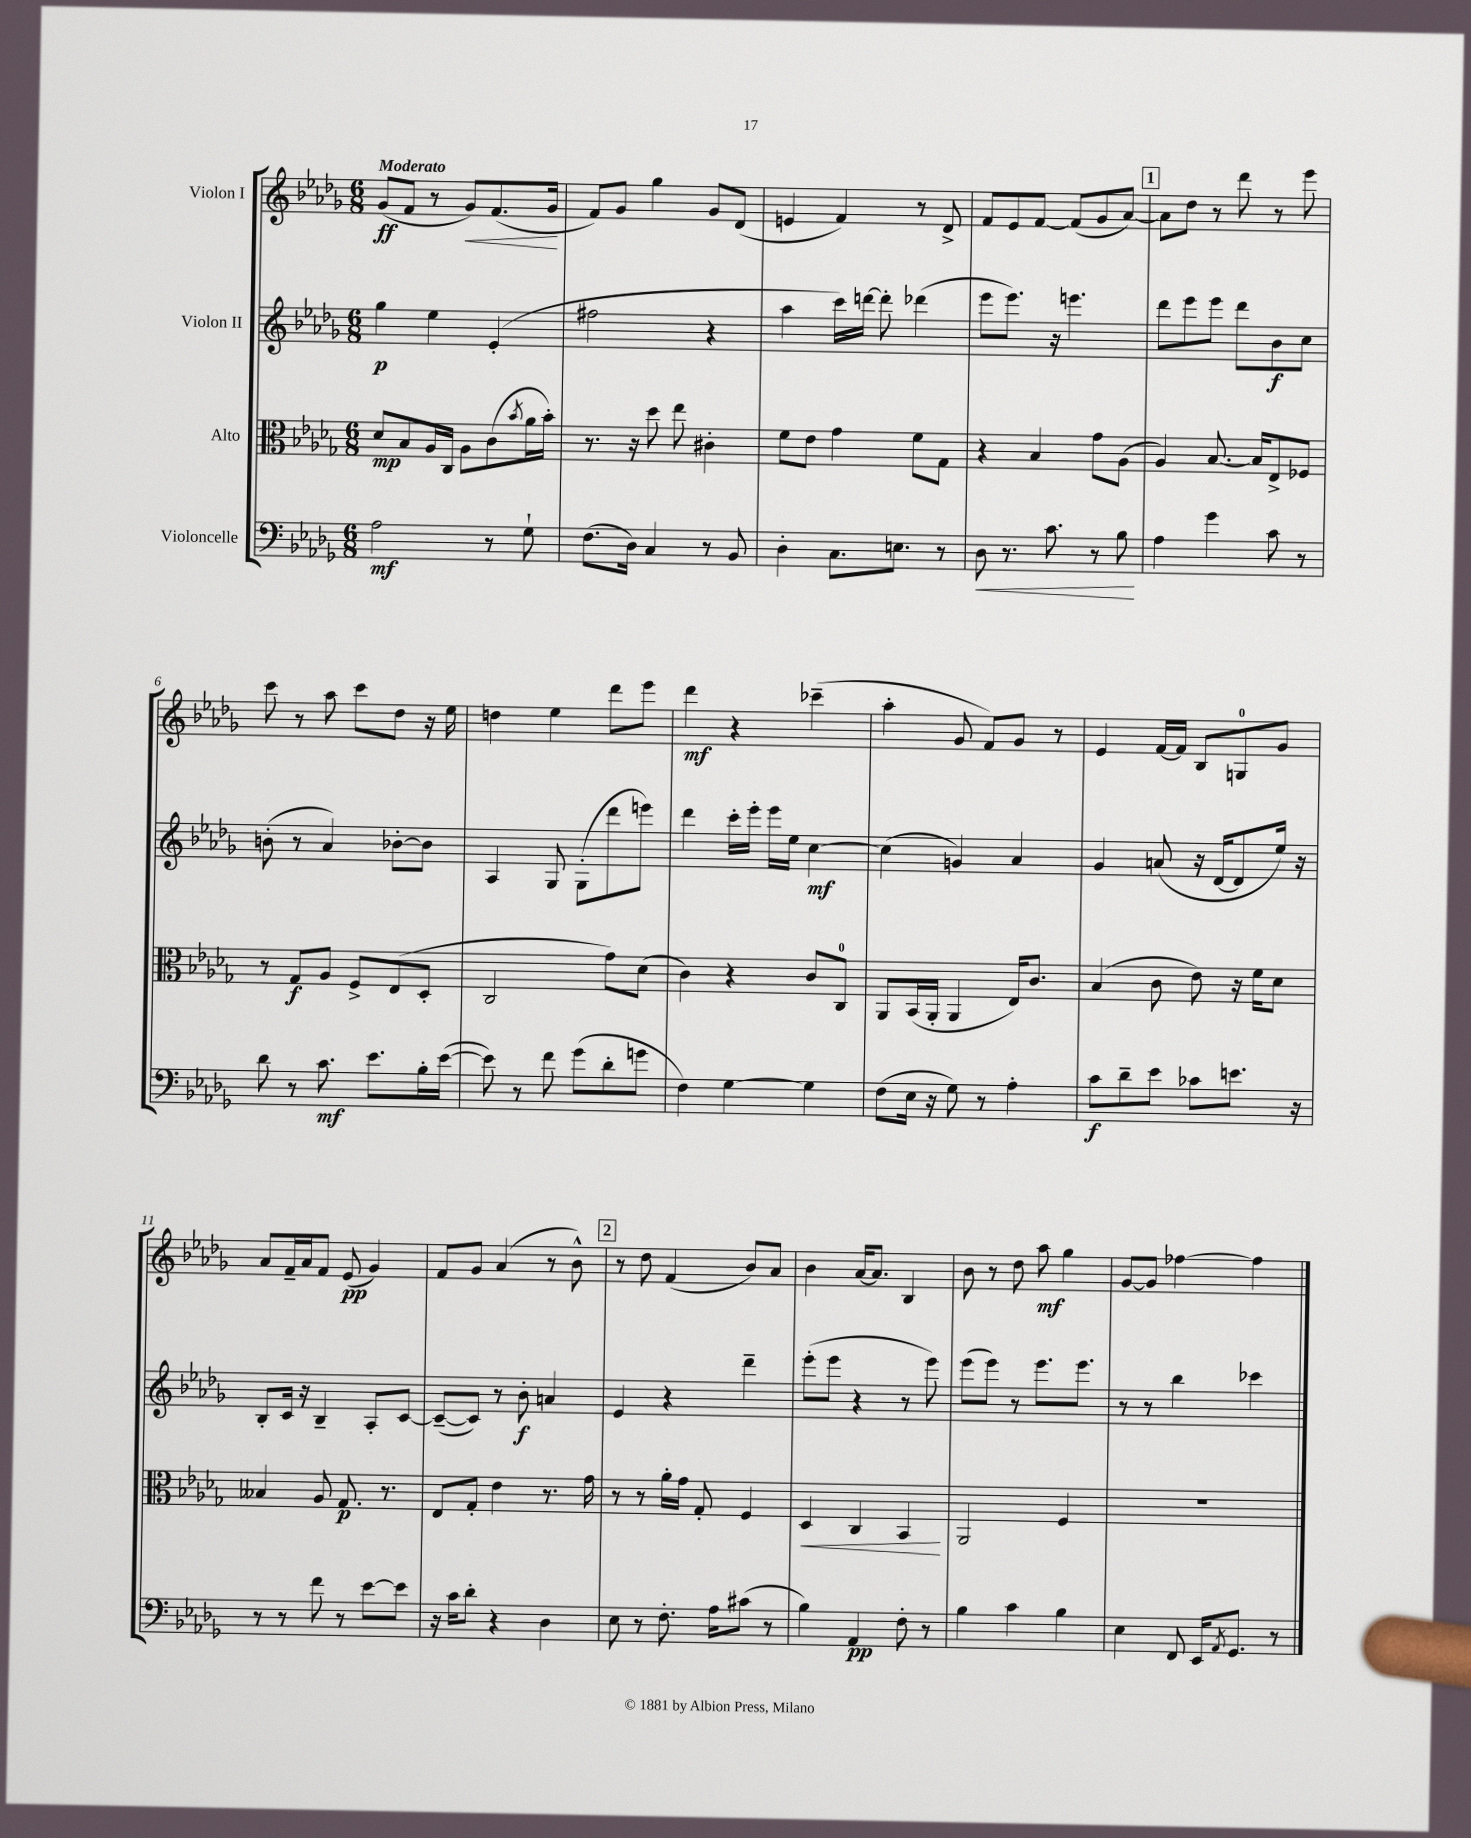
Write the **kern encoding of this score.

**kern	**kern	**kern	**kern
*staff4	*staff3	*staff2	*staff1
*clefF4	*clefC3	*clefG2	*clefG2
*k[b-e-a-d-g-]	*k[b-e-a-d-g-]	*k[b-e-a-d-g-]	*k[b-e-a-d-g-]
*M6/8	*M6/8	*M6/8	*M6/8
2A-\	8d-/L	4gg-\	(8g-/L
.	8B-/	.	8f/J
.	16A-/L	4ee-\	8r
.	16C/JJ	.	.
.	8A-\L	.	8g-/L)
8r	(8c\	(4e-'/	(8.f/
.	8qb-/	.	.
8G-`\	16a-\L	.	.
.	16b-'\JJ)	.	16g-/Jk
=	=	=	=
(8.F\L	8.r	2ff#\	8f/L)
.	.	.	8g-/J
16D-\Jk)	16r	.	.
4C/	8dd-\	.	4gg-\
.	8ee-\	.	.
8r	4c#'\	4r	8g-/L
8BB-/	.	.	(8d-/J
=	=	=	=
4D-'\	8f\L	4aa-\	4e/
.	8e-\J	.	.
8.C\L	4g-\	16ccc\LL)	4f/)
.	.	[16ddd\JJ	.
.	.	8ddd'\]	.
8.E\J	.	.	.
.	8f\L	(4ddd-\	8r
8r	8G-\J	.	8d-^/
=	=	=	=
8D-\	4r	8eee-\L	8f/L
8.r	.	8.eee-\J)	8e-/
.	4B-/	.	[8f/J
8.c\	.	16r	.
.	.	4.eee\	(8f/]L
8r	8g-\L	.	8g-/
8B-\	(8A-\J	.	[8a-/J)
=	=	=	=
4A-\	4A-/)	8ddd-\L	8a-\]L
.	.	8eee-\	8dd-\J
4g-\	[8.B-/	8eee-\J	8r
.	.	8ddd-\L	8ddd-\
.	16B-/]LK	.	.
8c\	8E-^/	8b-\	8r
8r	8F-/J	8cc\J	8eee-\
=	=	=	=
8d-\	8r	(8b'\	8ccc\
8r	8G-/L	8r	8r
8.c\	8A-/J	4a-/)	8aa-\
.	8F^/L	.	8ccc\L
8.e-\L	.	.	.
.	(8E-/	[8b-'\L	8dd-\J
16B-'\L	8D-'/J	8b-\]J	16r
([16e-\JJ	.	.	16ee-\
=	=	=	=
8e-\])	2C/	4A-/	4dd\
8r	.	.	.
8f\	.	8G-/	4ee-\
(8g-\L	.	(8G-'\L	.
8d-'\	8g-\L)	8ddd-\	8ddd-\L
8g\J	(8d-\J	8eee\J)	8eee-\J
=	=	=	=
4F\)	4c\)	4ddd-\	4ddd-\
[4G-\	4r	16ccc'\LL	4r
.	.	16eee-'\JJ	.
.	.	16eee-\LL	.
.	.	16ee-\JJ	.
4G-\]	8c/L	[4cc\	(4ccc-~\
.	8C/J	.	.
=	=	=	=
(8F\L	8AA-/L	(4cc\]	4aa-'\
16E-\Jk	(16BB-/L	.	.
16r	16AA-'/JJ	.	.
8G-\)	4AA-/	4g/)	8g-/
8r	.	.	8f/L)
4A-'\	16E-/LK)	4a-/	8g-/J
.	8.c/J	.	.
.	.	.	8r
=	=	=	=
8c\L	(4B-/	4g-/	4e-/
8d-~\	.	.	.
8e-\J	8c\	(8a/	[16f/LL
.	.	.	16f/]JJ
8c-\L	8e-\)	16r	8B-/L
.	.	[16d-/LK	.
8.e\J	16r	8d-/]	8G/
.	16f\LK	.	.
.	8d-\J	16ee-/Jk)	8g-/J
16r	.	16r	.
=	=	=	=
8r	4B--/	8B-'/L	8a-/L
8r	.	16c/Jk	16f~/L
.	.	16r	16a-/J
8f\	8A-/	4B-~/	8f/J
8r	8.G-/	.	(8e-/
[8e-\L	.	8A-'/L	4g-/)
.	8.r	.	.
8e-\]J	.	[8c/J	.
=	=	=	=
16r	8E-/L	(8c~/_L	8f/L
16c\LK	.	.	.
8d-'\J	8G-'/J	8c/]J)	8g-/J
4r	4e-\	8r	(4a-/
.	.	8b-'\	.
4D-\	8.r	4a/	8r
.	.	.	8b-^^\)
.	16g-\	.	.
=	=	=	=
8E-\	8r	4e-/	8r
8r	8r	.	8dd-\
8.F'\	16a-'\LL	4r	(4f/
.	16g-\JJ	.	.
.	8G-'/	.	.
16A-\LK	.	.	.
(8c#\J	4F/	4ddd-~\	8b-/L)
8r	.	.	8a-/J
=	=	=	=
4B-\)	4D-/	(8eee-'\L	4b-\
.	.	8eee-\J	.
4AA-/	4C/	4r	[16a-/LK
.	.	.	8.a-/]J
8F'\	4BB-/	8r	4B-/
8r	.	8eee-\)	.
=	=	=	=
4B-\	2AA-/	(8eee-\L	8b-\
.	.	8eee-\J)	8r
4c\	.	8r	8dd-\
.	.	8.eee-\L	8aa-\
4B-\	4F/	.	4gg-\
.	.	8.eee-\J	.
=	=	=	=
4E-\	2.r	8r	[8g-/L
.	.	8r	8g-/]J
8FF/	.	4bb-\	[4ff-\
16EE-/LK	.	.	.
8qAA-/	.	.	.
8.GG-/J	.	.	.
.	.	4ccc-\	4ff-\]
8r	.	.	.
==	==	==	==
*-	*-	*-	*-
